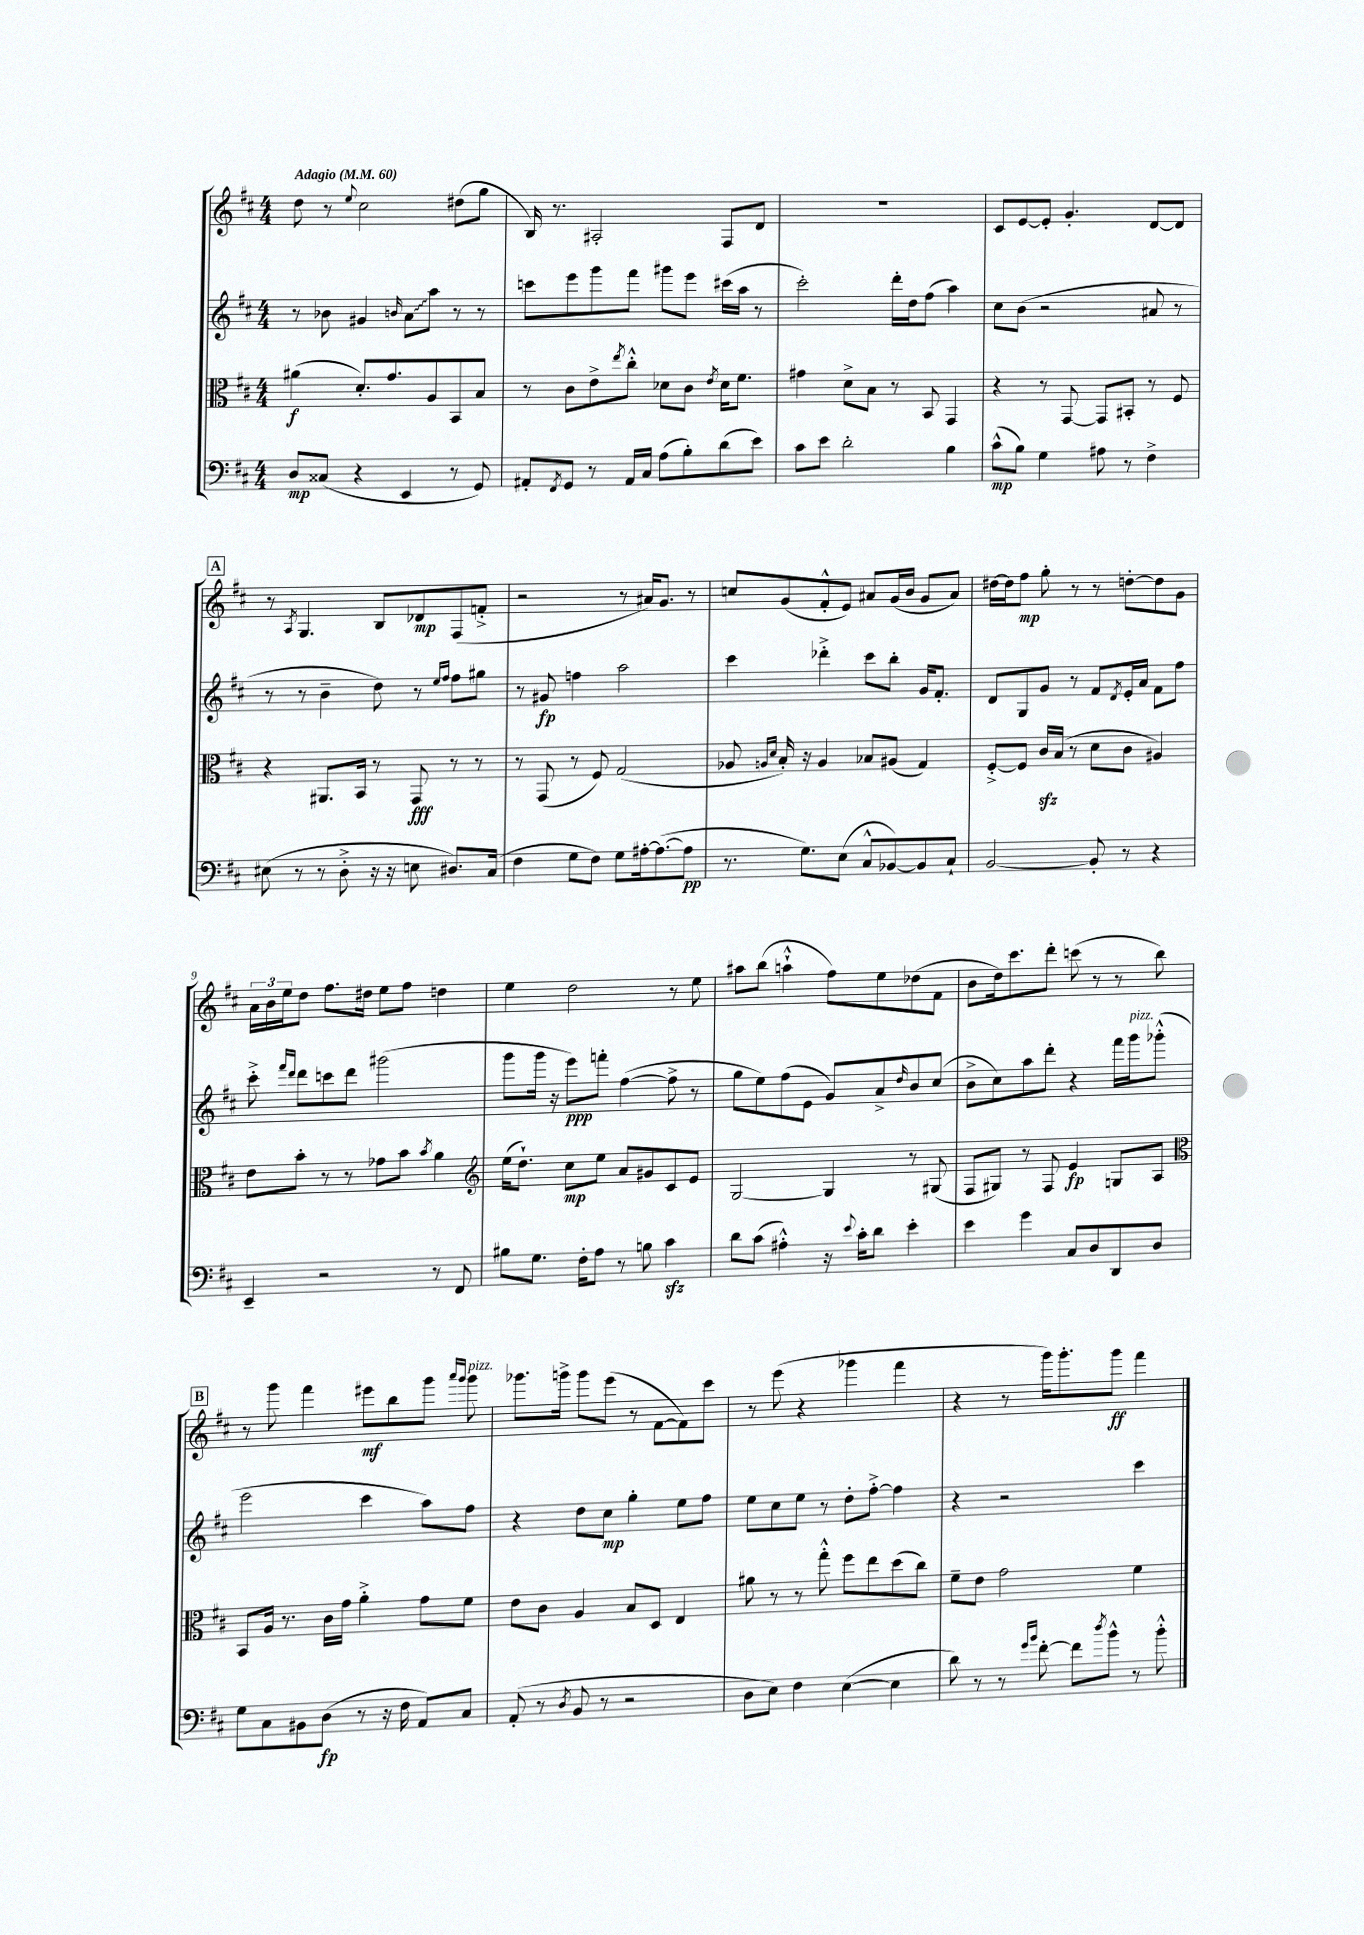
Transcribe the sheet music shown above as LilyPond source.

<<
\new StaffGroup <<
\new Staff = "s0" {
    \clef treble \key d \major \numericTimeSignature \time 4/4 \tempo "Adagio" 4 = 60
    d''8 r8 \appoggiatura { e''8 } cis''2 dis''8( g''8 |
    b16) r8. ais2-. fis8 d'8 |
    R1 |
    cis'8 e'8~ e'8-. g'4.-. d'8~ d'8 |
    \mark \markup { \box "A" } r8 \acciaccatura { a8 } g4. b8 des'8\mp fis8( f'8-.-> |
    r2 r8 ais'16) g'8. r8 |
    c''8 g'8( fis'8-.-^ e'8) ais'8 g'16( b'16 g'8 ais'8) |
    dis''16~ dis''16 fis''8\mp g''8-. r8 r8 d''8~-. d''8 g'8 |
    \tuplet 3/2 { a'16 b'16 e''16 } d''8 fis''8. dis''16 e''8 fis''8 d''4 |
    e''4 d''2 r8 e''8 |
    ais''8 b''8( a''4-!-^ fis''8) e''8 des''8( fis'8 |
    b'8 d''16) cis'''8. d'''8-. c'''8( r8 r8 b''8) |
    \mark \markup { \box "B" } r8 g'''8 fis'''4 eis'''8\mf b''8 g'''8 \grace { a'''16 g'''16 } g'''8^\markup { \italic "pizz." } |
    ges'''8. g'''16-> g'''8 e'''8( r8 fis'8~ fis'8) cis'''8 |
    r8 e'''8( r4 ges'''4 fis'''4 |
    r4 r8 g'''16) g'''8.-. g'''8\ff fis'''4 \bar "|." |
}
\new Staff = "s1" {
    \clef treble \key d \major \numericTimeSignature \time 4/4
    r8 bes'8 gis'4 \grace { b'16 } \once \override Glissando.style = #'zigzag a'8\glissando a''8 r8 r8 |
    c'''8 e'''8 g'''8 fis'''8 gis'''8 e'''8 cis'''16( a''16 r8 |
    cis'''2-.) d'''16-. d''16 fis''8( a''4) |
    cis''8 b'8( r2 ais'8 r8 |
    \mark \markup { \box "A" } r8 r8 b'4-- d''8) r8 \grace { e''16 fis''16 } fis''8 gis''8 |
    r8 gis'8\fp f''4 a''2 |
    cis'''4 des'''4-.-> cis'''8 b''8-. g'16 fis'8.-. |
    d'8 g8 g'8 r8 fis'8 \acciaccatura { d'8 } e'16-. a'16 fis'8 fis''8 |
    cis'''8-.-> \grace { fis'''16 d'''16 } d'''8 c'''8 d'''8 gis'''2( |
    g'''8 g'''16 r16 e'''8\ppp) f'''8-. fis''4~( fis''8-> r8 |
    g''8 e''8) fis''8( e'8 g'8) a'8-> \grace { d''16 } b'8 cis''8( |
    b'8-> cis''8) a''8 d'''8-. r4 fis'''16 g'''16^\markup { \italic "pizz." } ges'''8-.-^( |
    \mark \markup { \box "B" } e'''2 cis'''4 a''8) fis''8 |
    r4 d''8 cis''8\mp g''4-. e''8 fis''8 |
    e''8 cis''8 e''8 r8 d''8-. fis''8~-.-> fis''4 |
    r4 r2 cis'''4 \bar "|." |
}
\new Staff = "s2" {
    \clef alto \key d \major \numericTimeSignature \time 4/4
    ais'4\f( d'8.-.) g'8. a8 b,8 b8 |
    r8 cis'8 e'8-> \acciaccatura { e''8 } cis''8-.-^ des'8 cis'8 \acciaccatura { e'8 } des'16 fis'8. |
    gis'4 d'8-> b8 r8 b,8 g,4 |
    r4 r8 g,8~ g,8 bis,8-. r8 fis8 |
    \mark \markup { \box "A" } r4 ais,8. b,16 r8 g,8\fff r8 r8 |
    r8 g,8( r8 fis8) g2( |
    aes8 \grace { a16 d'16 } b16-.) r16 a4 bes8 ais8( g4) |
    fis8~-.-> fis8 cis'16\sfz b16( r8 d'8 cis'8 ais4) |
    e'8 b'8-. r8 r8 ges'8 b'8 \acciaccatura { b'8 } a'4 |
    \clef treble e''16( d''8.-!) cis''8\mp e''8 a'8 gis'8 cis'8 e'8 |
    g2~ g4 r8 gis8( |
    fis8 gis8) r8 fis8 e'4\fp g8 a8 |
    \mark \markup { \box "B" } \clef alto b,8 a16 r8. cis'16 g'16 a'4-.-> g'8 fis'8 |
    e'8 cis'8 a4 b8 d8 e4 |
    ais'8 r8 r8 g''8-.-^ fis''8 e''8 d''8( cis''8) |
    fis'8-- e'8 g'2 fis'4 \bar "|." |
}
\new Staff = "s3" {
    \clef bass \key d \major \numericTimeSignature \time 4/4
    d8\mp cisis8( r4 e,4 r8 g,8) |
    ais,8-. \acciaccatura { fis,8 } g,8 r8 ais,16 cis16 a8( b8-.) d'8( e'8) |
    cis'8 e'8 d'2-. b4 |
    cis'8-^\mp( b8) g4 ais8 r8 fis4-> |
    \mark \markup { \box "A" } eis8( r8 r8 d8-.-> r16 r16 e8 dis8.) cis16( |
    fis4 g8 fis8) g8 ais16~-. ais8.~( ais8\pp |
    r8. g8.) e8( cis8-^ bes,8~) bes,8 cis8-! |
    b,2~ b,8-. r8 r4 |
    e,4-- r2 r8 fis,8 |
    bis8 g8. fis16-. a8 r8 b8 cis'4\sfz |
    d'8 cis'8( ais4-.-^) r16 \appoggiatura { e'8 } cis'16-. d'8 e'4-. |
    e'4 g'4 cis8 d8 d,8 d8 |
    \mark \markup { \box "B" } g8 cis8 bis,8 d8\fp( r8 r16 fis16 a,8) cis8 |
    a,8-.( r8 \acciaccatura { d8 } b,8 r8 r2 |
    d8 e8) fis4 e4~( e4 |
    d'8) r8 r8 \grace { g'16 b'16 } fis'8~-. fis'8 \acciaccatura { d''8 } b'8-^ r8 b'8-.-^ \bar "|." |
}
>>
>>
